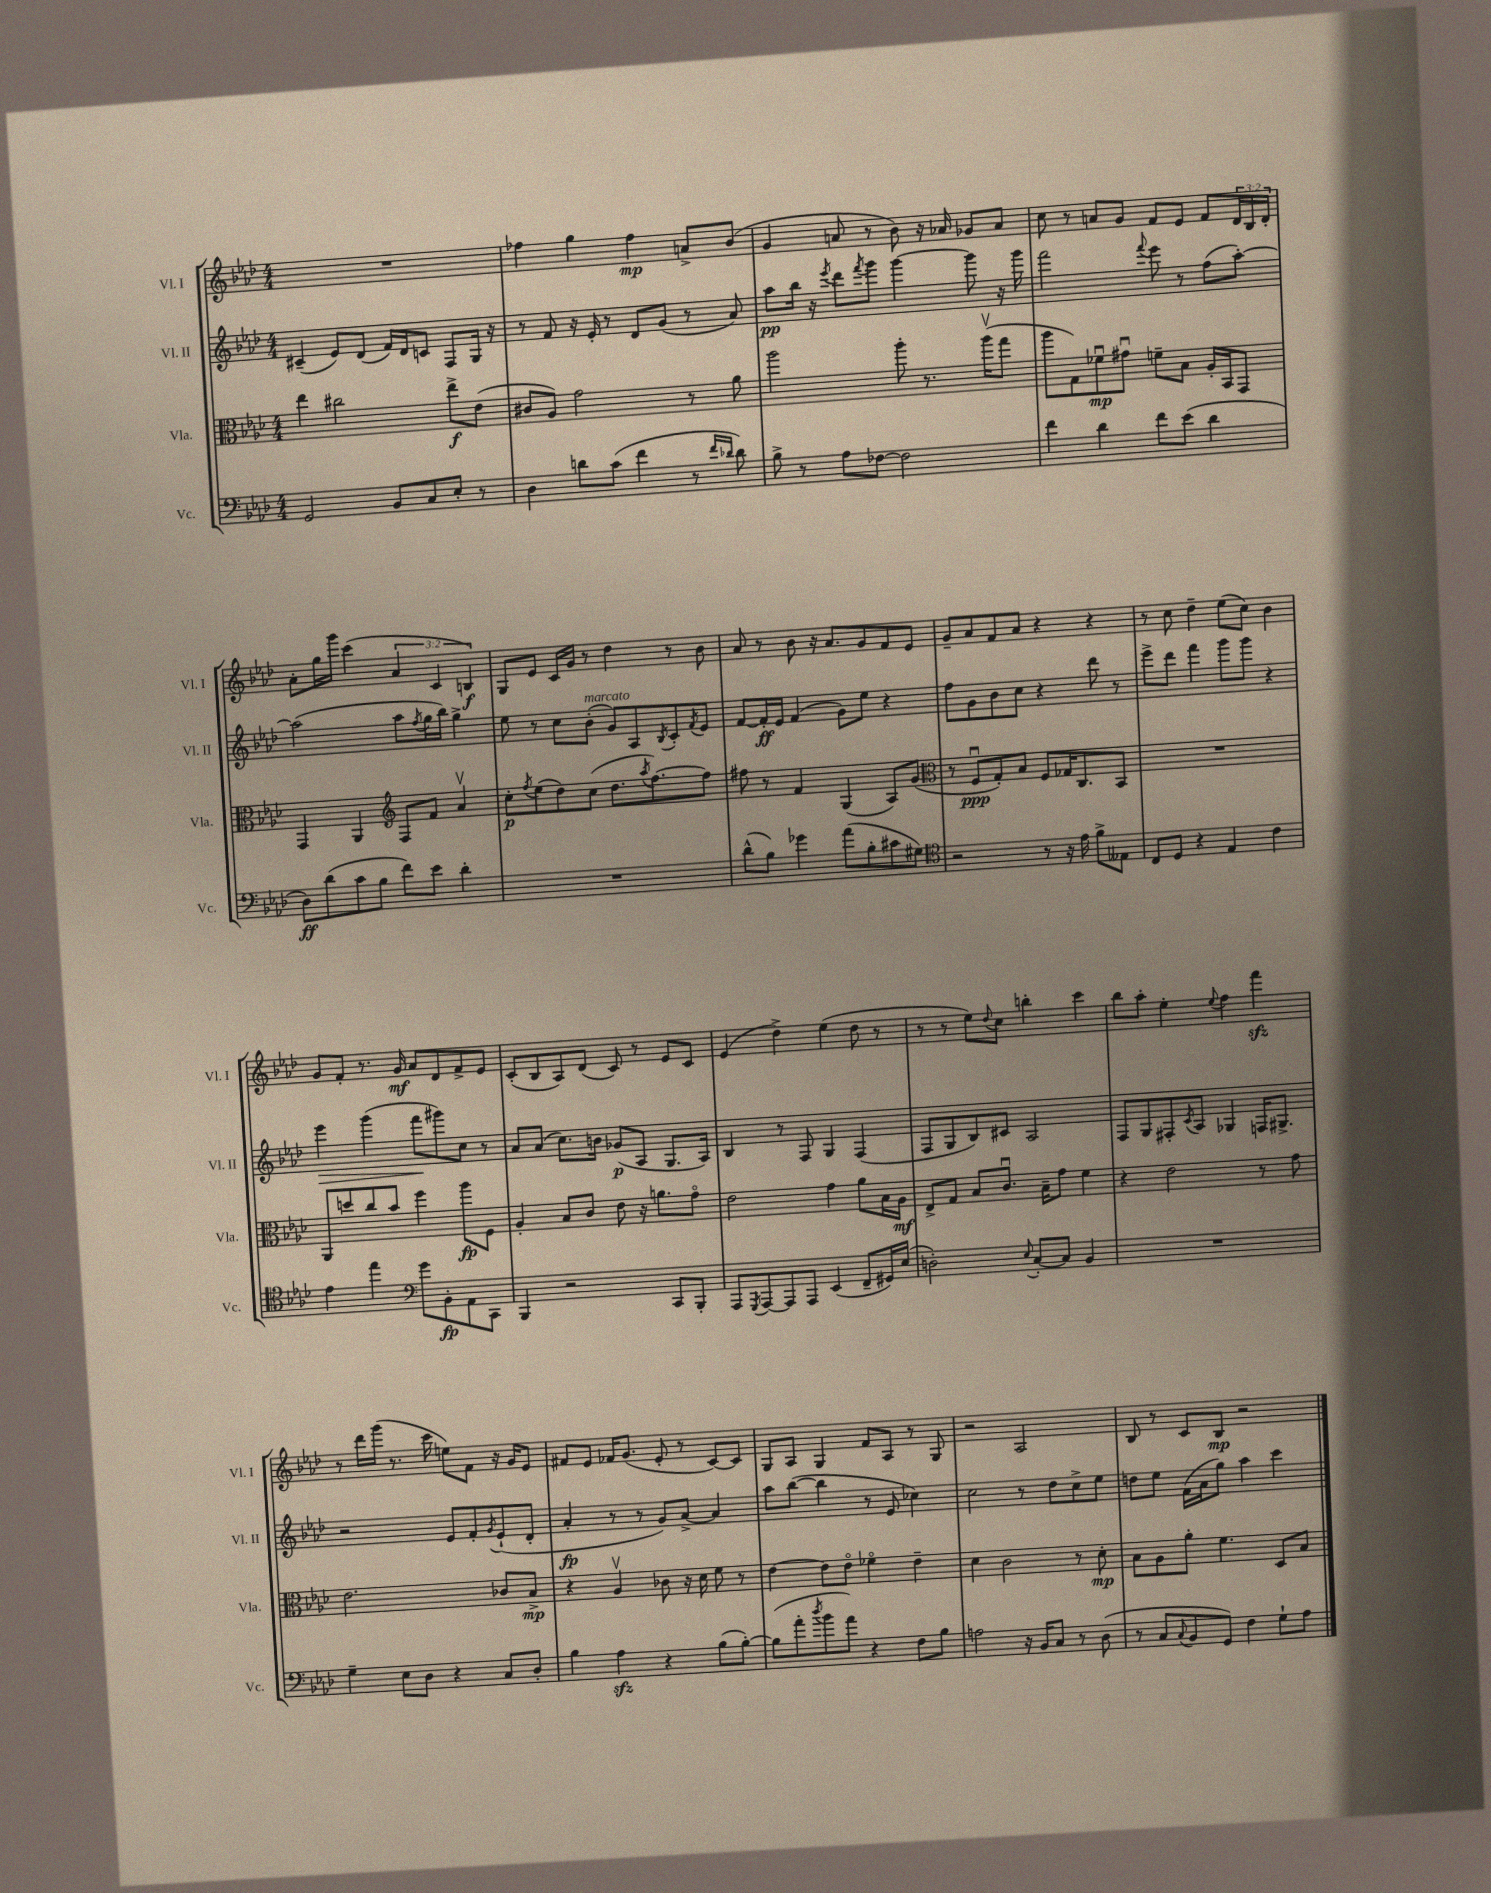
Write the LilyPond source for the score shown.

<<
\new StaffGroup <<
\new Staff = "s0" \with { instrumentName = "Vl. I" shortInstrumentName = "Vl. I" } {
    \clef treble \key aes \major \numericTimeSignature \time 4/4 \override Staff.TupletNumber.text = #tuplet-number::calc-fraction-text
    R1 |
    fes''4 g''4 fes''4\mp a'8-> bes'8( |
    g'4 a'8 r8 bes'8) r16 aes'16 ges'8 aes'8 |
    c''8 r8 a'8 g'8 f'8 ees'8 f'8 \tuplet 3/2 { des'16 bes16 des'16-. } |
    aes'8-. g''16 g'''16 c'''4( \tuplet 3/2 { aes'4 c'4 b4\f) } |
    g8 ees'8 c'16 g'16 r8 des''4 r8 bes'8 |
    aes'8 r8 bes'8 r16 aes'8. g'8 f'8 ees'8 |
    g'8-- aes'8 f'8 aes'8 r4 r4 |
    r8 c''8 des''4-- ees''8( c''8) bes'4 |
    g'8 f'8-. r8. g'16\mf aes'8 des'8 f'8-> ees'8 |
    c'8-.( bes8 aes8) des'8( c'8) r8 ees'8 c'8 |
    ees'4( des''4->) ees''4( des''8 r8 |
    r8 r8 ees''8) \appoggiatura { des''8 } c''8 b''4-. c'''4 |
    bes''8 aes''8-. ees''4-. \appoggiatura { ees''8 } f''4 f'''4\sfz |
    r8 des'''16 g'''16( r8. c'''16 e''8) f'8 r16 g'16 ees'8 |
    fis'8 ees'8 fes'16 g'8.( ees'8-. r8 c'8~) c'8 |
    g8 aes8 g4 f'8 aes8 r8 g8 |
    r2 aes2 |
    bes8 r8 c'8 bes8\mp r2 \bar "|." |
}
\new Staff = "s1" \with { instrumentName = "Vl. II" shortInstrumentName = "Vl. II" } {
    \clef treble \key aes \major \numericTimeSignature \time 4/4
    cis'4--( ees'8) des'8( f'16) des'16 c'8 f8 g16 r16 |
    r8 f'8 r16 ees'16-. r8 des'8 g'8( r8 aes'8) |
    aes''8\pp bes''16 r16 \acciaccatura { ees'''8 } des'''8 \acciaccatura { f'''8 } g'''8 g'''4~ g'''8 r16 g'''16 |
    f'''2 \appoggiatura { f'''8 } ees'''8 r8 f''8( aes''8~-.) |
    aes''2( aes''8 \acciaccatura { f''8 } g''16 bes''16) g''4-> |
    ees''8 r8 c''8 bes'8-.^\markup { \italic "marcato" }( g'8) aes8 \acciaccatura { bes8 } c'8-. \acciaccatura { f'8 } ees'8 |
    f'8~ f'16-.\ff ees'16 f'4( g'8) ees''8 r4 |
    f''8 g'8 bes'8 c''8 r4 des'''8 r8 |
    ees'''8-> des'''8 f'''4 g'''8 g'''8 r4 |
    ees'''4\> g'''4( f'''8\! gis'''8) c''8 r8 |
    aes'8 aes'8( c''8.) b'16 ges'8\p( aes8 g8. aes16) |
    bes4 r8 f8 g4 f4( |
    f8 g8 bes8) cis'8 aes2 |
    f8 g8 fis8-. \acciaccatura { c'8 } aes8 ges4 f16 gis8.-> |
    r2 ees'8 f'8-. \acciaccatura { g'8 } ees'8-!( des'8-. |
    aes'4-.\fp r8 r8 g'8) aes'8~-> aes'4 |
    aes''8 bes''8~( bes''4 r8 ees'8 ces''4) |
    c''2 r8 des''8 c''8-> ees''8 |
    d''8 ees''8 f'16( aes'16 g''8) aes''4 c'''4 \bar "|." |
}
\new Staff = "s2" \with { instrumentName = "Vla." shortInstrumentName = "Vla." } {
    \clef alto \key aes \major \numericTimeSignature \time 4/4
    ees''4 cis''2 ees''8->\f ees'8( |
    cis'8 aes8) g'2 r8 aes'8 |
    aes''2 aes''8-. r8. aes''16\upbow( g''8 |
    aes''8 g8) fes'8\downbow\mp gis'8\downbow f'8-- bes8 aes16-. bes,16 g,8 |
    g,4 aes,4 \clef treble f8 f'8 aes'4\upbow |
    c''8-.\p \acciaccatura { f''8 } ees''8( des''8) c''8( des''8. \acciaccatura { aes''8 } f''8.~) f''8 |
    fis''8 r8 f'4 g4( aes8) g'8( |
    \clef alto r8 f8\downbow\ppp g8-.) bes8 f8 ges16 c8. bes,8 |
    R1 |
    aes,8 d''8 c''8 bes'8 f''4 aes''8\fp f8 |
    aes4-. bes8 c'8 ees'8 r16 a'8. g'8\flageolet |
    ees'2 g'4 aes'8 bes16 aes16\mf |
    ees8-> g8 bes8 c'8.\downbow bes16-- g'8 f'4 |
    r4 ees'2 r8 g'8 |
    ees'2. ces'8 bes8->\mp |
    r4 aes4\upbow ces'8 r16 des'16 f'8 r8 |
    ees'4~ ees'8 ees'8\flageolet fes'4\flageolet ees'4-- |
    des'4 c'2 r8 des'8-.\mp |
    bes8 aes8 aes'8-. f'4. des8 bes8 \bar "|." |
}
\new Staff = "s3" \with { instrumentName = "Vc." shortInstrumentName = "Vc." } {
    \clef bass \key aes \major \numericTimeSignature \time 4/4
    g,2 bes,8 c8 ees8-. r8 |
    des4 d'8 c'8( f'4 r8 \grace { f'16 des'16 } des'8) |
    bes8-> r8 aes8 fes8~ fes2 |
    f'4 des'4 f'8 ees'8( des'4 |
    des8\ff) des'8( c'8 bes8 f'8) ees'8 des'4-. |
    R1 |
    des'8-^( bes8) ges'4 aes'8( bes8-. cis'8 gis8) |
    \clef tenor r2 r8 r16 ees'16 f'8-> eeses8 |
    c8 des8 r4 ees4 c'4 |
    ees'4 ees''4 \clef bass g'8 bes,8-.\fp aes,8 c,8 |
    bes,,4 r2 c,8 bes,,8-. |
    aes,,8 \acciaccatura { g,,8 } aes,,8~ aes,,8 aes,,8 ees,4( f,8-- gis,16) ees16( |
    d2-.) \appoggiatura { ees8 } c8~-. c8 bes,4 |
    R1 |
    g4-- ees8 des8 r4 c8 des8-. |
    bes4 aes4\sfz r4 bes8( bes8~-.) |
    bes8( aes'8-. \acciaccatura { des''8 } bes'8 aes'8) r4 f8 bes8 |
    a2 r16 bes,16 c8 r8 des8( |
    r8 c8 \appoggiatura { c8 } bes,8 g,8) f4 g8-! aes8 \bar "|." |
}
>>
>>
\layout { \context { \Score \remove "Bar_number_engraver" } }
